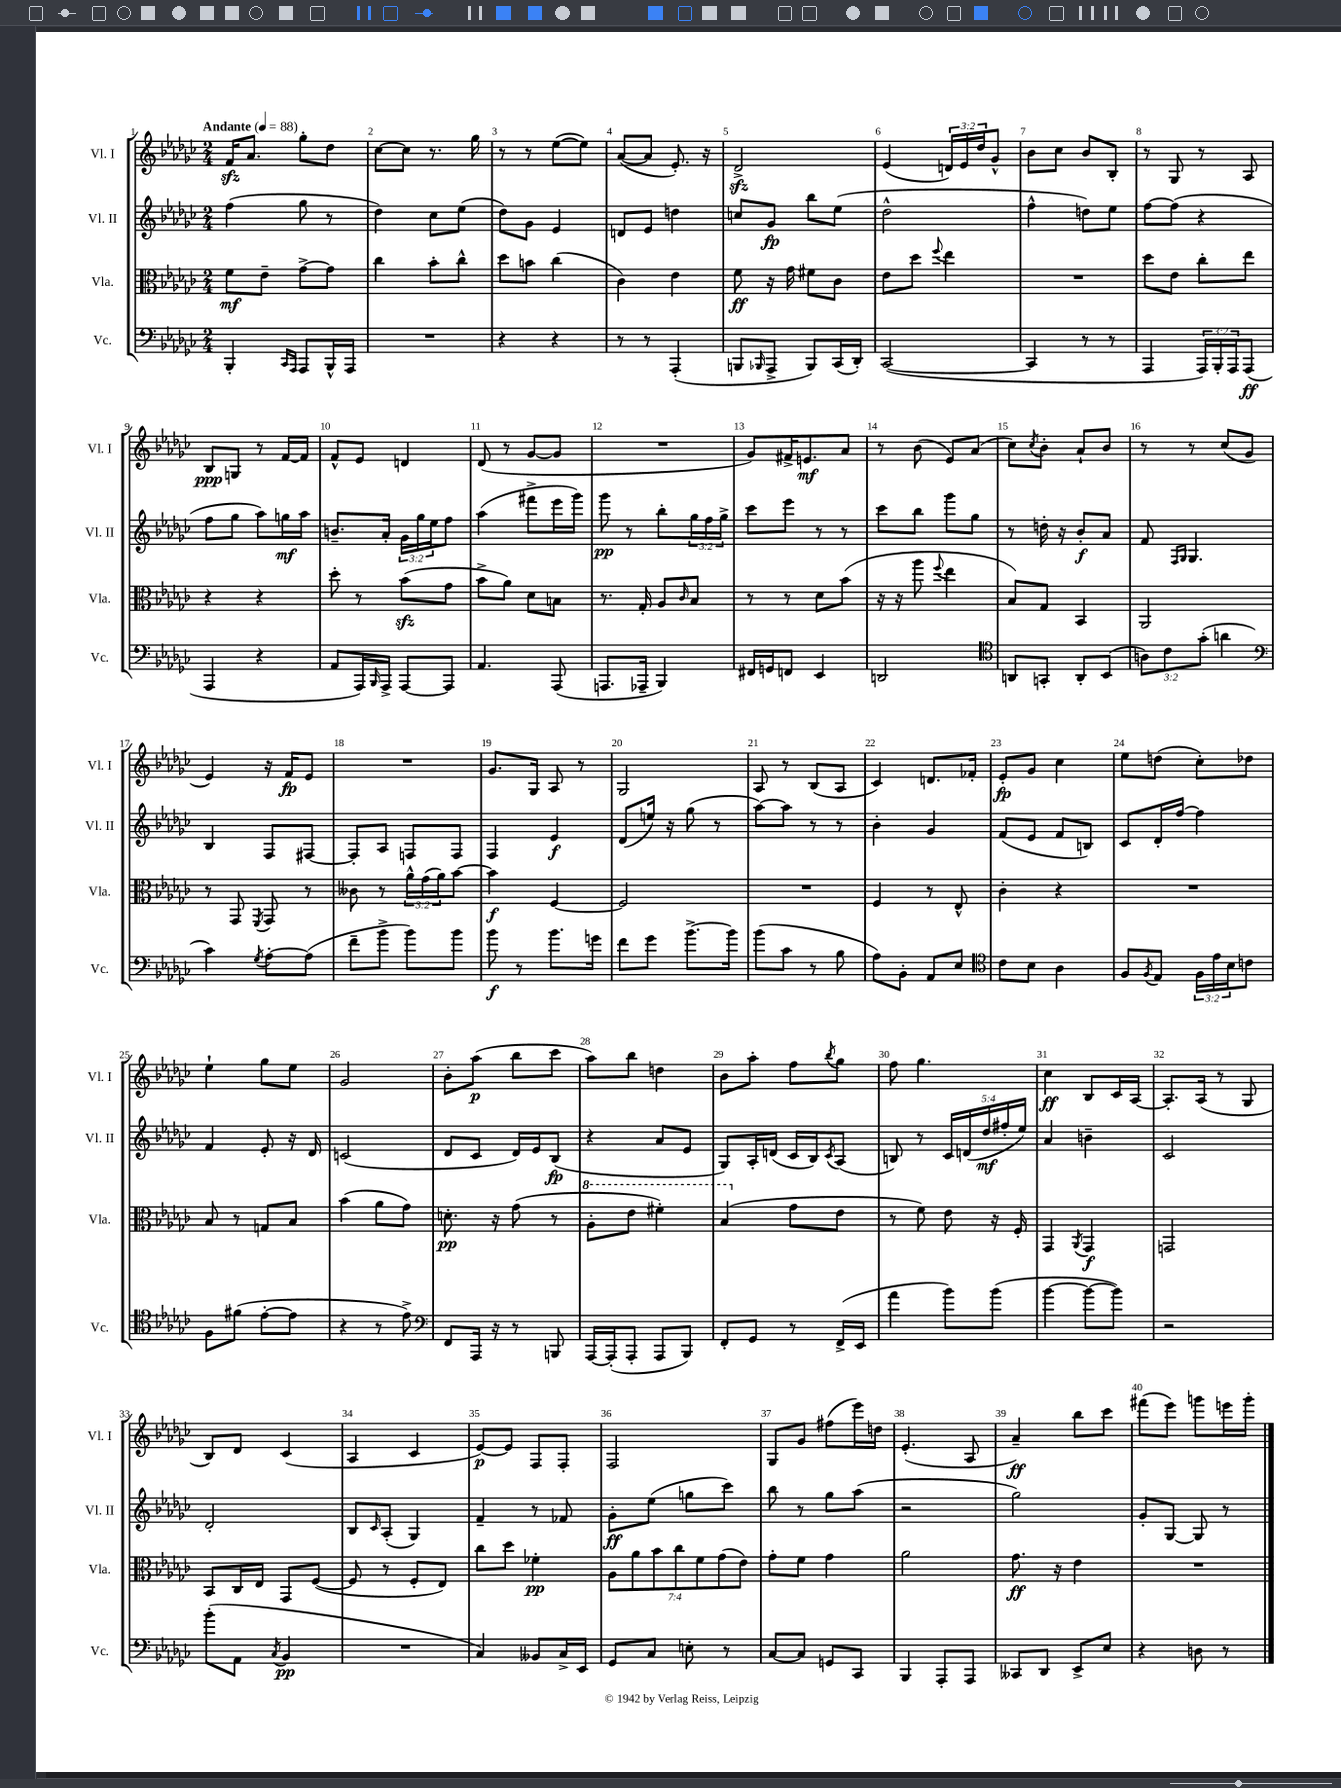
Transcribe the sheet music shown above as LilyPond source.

<<
\new StaffGroup <<
\new Staff = "s0" \with { instrumentName = "Vl. I" shortInstrumentName = "Vl. I" } {
    \clef treble \key ges \major \numericTimeSignature \time 2/4 \override Staff.TupletNumber.text = #tuplet-number::calc-fraction-text \tempo "Andante" 4 = 88
    f'16\sfz aes'8. ges''8-. des''8 |
    ces''8~ ces''8 r8. ges''16 |
    r8 r8 ees''8~( ees''8) |
    aes'8~( aes'8 ees'8.-.) r16 |
    des'2->\sfz |
    ees'4( \tuplet 3/2 { d'16) ees'16 des''16 } ges'8-^ |
    bes'8 ces''8 bes'8 bes8-. |
    r8 ges8 r8 aes8 |
    bes8\ppp g8 r8 f'16~ f'16 |
    f'8-^ ees'8 d'4 |
    des'8( r8 ges'8~ ges'8 |
    R2 |
    ges'8) fis'16-> e'8.\mf aes'8 |
    r8 bes'8( ees'8) aes'8( |
    ces''8) \acciaccatura { ces''8 } bes'8-. aes'8-! bes'8 |
    r8 r8 ces''8( ges'8 |
    ees'4) r16 f'16\fp ees'8 |
    R2 |
    ges'8. ges16 aes8 r8 |
    ges2 |
    aes8 r8 bes8( aes8 |
    ces'4) d'8. fes'16-. |
    ees'8-.\fp ges'8 ces''4 |
    ees''8 d''8( ces''8-.) des''8 |
    ees''4-! ges''8 ees''8 |
    ges'2 |
    bes'8-. aes''8\p( bes''8 ces'''8 |
    aes''8) bes''8 d''4 |
    bes'8 aes''8-. f''8 \acciaccatura { bes''8 } ges''8 |
    f''8 ges''4. |
    ces''4\ff bes8 ces'16 aes16~ |
    aes8.-. aes16( r8 ges8 |
    bes8) des'8 ces'4( |
    aes4 ces'4 |
    ees'8~\p) ees'8 f8 f8-. |
    f2 |
    ges8 ges'8 fis''8( ees'''16) d''16 |
    ees'4.-.( aes8 |
    aes'4--\ff) bes''8 ces'''8 |
    fis'''8( ees'''8) g'''8 e'''16 g'''16-. \bar "|." |
}
\new Staff = "s1" \with { instrumentName = "Vl. II" shortInstrumentName = "Vl. II" } {
    \clef treble \key ges \major \numericTimeSignature \time 2/4 \override Staff.TupletNumber.text = #tuplet-number::calc-fraction-text
    f''4( ges''8 r8 |
    des''4) ces''8 ees''8( |
    des''8) ges'8 ees'4 |
    d'8 ees'8 d''4 |
    c''8 ges'8\fp bes''8 ees''8( |
    des''2-^ |
    f''4-^ d''8) ees''8 |
    f''8~ f''8( r4 |
    f''8 ges''8 aes''8) g''16\mf aes''16 |
    b'8.-- aes'16-. \tuplet 3/2 { ges'16 ges''16 ees''16 } f''8 |
    aes''4( fis'''8-> ees'''16 ges'''16) |
    ges'''8\pp r8 bes''8-. \tuplet 3/2 { ges''16 f''16 ges''16-> } |
    ces'''8 ees'''8 r8 r8 |
    ces'''8 bes''8 ges'''8 ges''8 |
    r8 d''16-. r16 bes'8-.\f aes'8 |
    f'8 \grace { f16 ges16 } ges4. |
    bes4 f8 fis8~ |
    fis8-. aes8 f8 f8 |
    f4 ees'4\f |
    des'8( e''16) r16 ges''8( r8 |
    aes''8~) aes''8 r8 r8 |
    bes'4-. ges'4 |
    f'8( ees'8 f'8 b8) |
    ces'8 des'16-. f''16~ f''4 |
    f'4 ees'8-. r16 des'16 |
    c'2( |
    des'8 ces'8 des'16) ees'16 bes8\fp( |
    r4 aes'8 ees'8 |
    ges8) aes16-. d'16( ces'16 bes16) \acciaccatura { ces'8 } aes8( |
    b8) r8 \tuplet 5/4 { ces'16 d'16( des''16\mf fis''16-. ees''16) } |
    aes'4 b'4-- |
    ces'2 |
    des'2-. |
    bes8 \grace { ces'16 } aes8-.( ges4) |
    f'4-- r8 fes'8 |
    ges'8-.\ff ees''8( g''8 ces'''8) |
    bes''8 r8 ges''8 aes''8( |
    r2 |
    ges''2) |
    ges'8-. ges8~ ges8 r8 \bar "|." |
}
\new Staff = "s2" \with { instrumentName = "Vla." shortInstrumentName = "Vla." } {
    \clef alto \key ges \major \numericTimeSignature \time 2/4 \override Staff.TupletNumber.text = #tuplet-number::calc-fraction-text
    f'8\mf ees'8-- ges'8~-> ges'8 |
    ces''4 bes'8-. ces''8-^ |
    des''8 b'8 ces''4( |
    ces'4) ees'4 |
    f'8\ff r16 ges'16 fis'8 ces'8 |
    ees'8 des''8 \appoggiatura { f''8 } ees''4 |
    R2 |
    des''8 ees'8 ces''8-. ees''8 |
    r4 r4 |
    des''8-. r8 bes'8\sfz( ges'8 |
    bes'8-> aes'8) des'8 b8 |
    r8. ges16-. aes8 \grace { ces'16 } bes8 |
    r8 r8 des'8 bes'8( |
    r16 r16 aes''8 \appoggiatura { f''8 } ees''4 |
    bes8) ges8 bes,4 |
    aes,2 |
    r8 ges,8 \acciaccatura { f,8 } ges,8 r8 |
    ceses'8 r8 \tuplet 3/2 { aes'16-^ ges'16( aes'16) } bes'8~ |
    bes'4\f f4~ |
    f2 |
    R2 |
    f4 r8 ees8-^ |
    ces'4-. r4 |
    R2 |
    bes8 r8 g8 bes8 |
    bes'4( aes'8 ges'8) |
    d'8.-.\pp r16 ges'8( r8 |
    \ottava #1 aes'8-. ees''8 fis''4-.) |
    bes'4( \ottava #0 ges'8 ees'8 |
    r8 f'8) ees'8 r16 f16-. |
    ges,4 \acciaccatura { aes,8 } ges,4\f |
    g,2 |
    bes,8 ces16 ees16 ges,8 f8~( |
    f8 r8 f8-. ees8) |
    ces''8 des''8 fes'4-.\pp |
    \tuplet 7/4 { aes8 aes'8 bes'8 ces''8 f'8 ges'8( ees'8) } |
    ges'8-. f'8 ges'4 |
    aes'2 |
    ges'8.\ff r16 ees'4 |
    R2 \bar "|." |
}
\new Staff = "s3" \with { instrumentName = "Vc." shortInstrumentName = "Vc." } {
    \clef bass \key ges \major \numericTimeSignature \time 2/4 \override Staff.TupletNumber.text = #tuplet-number::calc-fraction-text
    bes,,4-. \grace { ces,16 aes,,16 } aes,,8 bes,,16-^ aes,,16 |
    R2 |
    r4 r4 |
    r8 r8 aes,,4-.( |
    b,,8 \grace { bes,,16 } aes,,8-> bes,,8) ces,16( des,16-.) |
    ces,2~( |
    ces,4 r8 r8 |
    aes,,4 \tuplet 3/2 { aes,,16) bes,,16-. aes,,16 } aes,,8\ff( |
    aes,,4 r4 |
    aes,8 aes,,16) \grace { bes,,16 } aes,,16-> aes,,8~ aes,,8 |
    aes,4. aes,,8( |
    a,,8. aes,,16-- bes,,4) |
    fis,16 g,16 f,8 ees,4 |
    d,2 |
    \clef tenor a,8 g,8-. a,8-. bes,8( |
    \tuplet 3/2 { a8) ces'8 ges'8-.( } a'4 |
    \clef bass ces'4) \acciaccatura { ges8 } aes8~-. aes8( |
    f'8-- bes'8-> bes'8) bes'8 |
    bes'8\f r8 bes'8. g'16 |
    f'8 ges'8 bes'8.~-> bes'16 |
    bes'8( ces'8 r8 bes8 |
    aes8) bes,8-. aes,8 ees8 |
    \clef tenor ces'8 bes8 aes4 |
    f8 \acciaccatura { f8 } ees8 \tuplet 3/2 { f16 ees'16 bes16 } c'8 |
    f8 fis'8( ees'8~-. ees'8 |
    r4 r8 ees'8->) |
    \clef bass f,8 aes,,16 r16 r8 b,,8 |
    aes,,16~ aes,,16-.( aes,,8-. aes,,8 bes,,8) |
    f,8-. ges,8 r8 f,16->( ees,16 |
    aes'4 bes'8) bes'8( |
    bes'4~ bes'8~ bes'8) |
    r2 |
    bes'8-.( aes,8 \acciaccatura { ces8 } bes,4\pp |
    R2 |
    ces4) beses,8 ces16-> ees,16 |
    ges,8 ces8 e8-. r8 |
    ces8~ ces8 g,8 ces,8 |
    bes,,4 aes,,8-. aes,,8 |
    ceses,8 des,8 ees,8-> ees8 |
    r4 d8 r8 \bar "|." |
}
>>
>>
\layout { \context { \Score \override BarNumber.break-visibility = ##(#f #t #t) barNumberVisibility = #all-bar-numbers-visible } }
